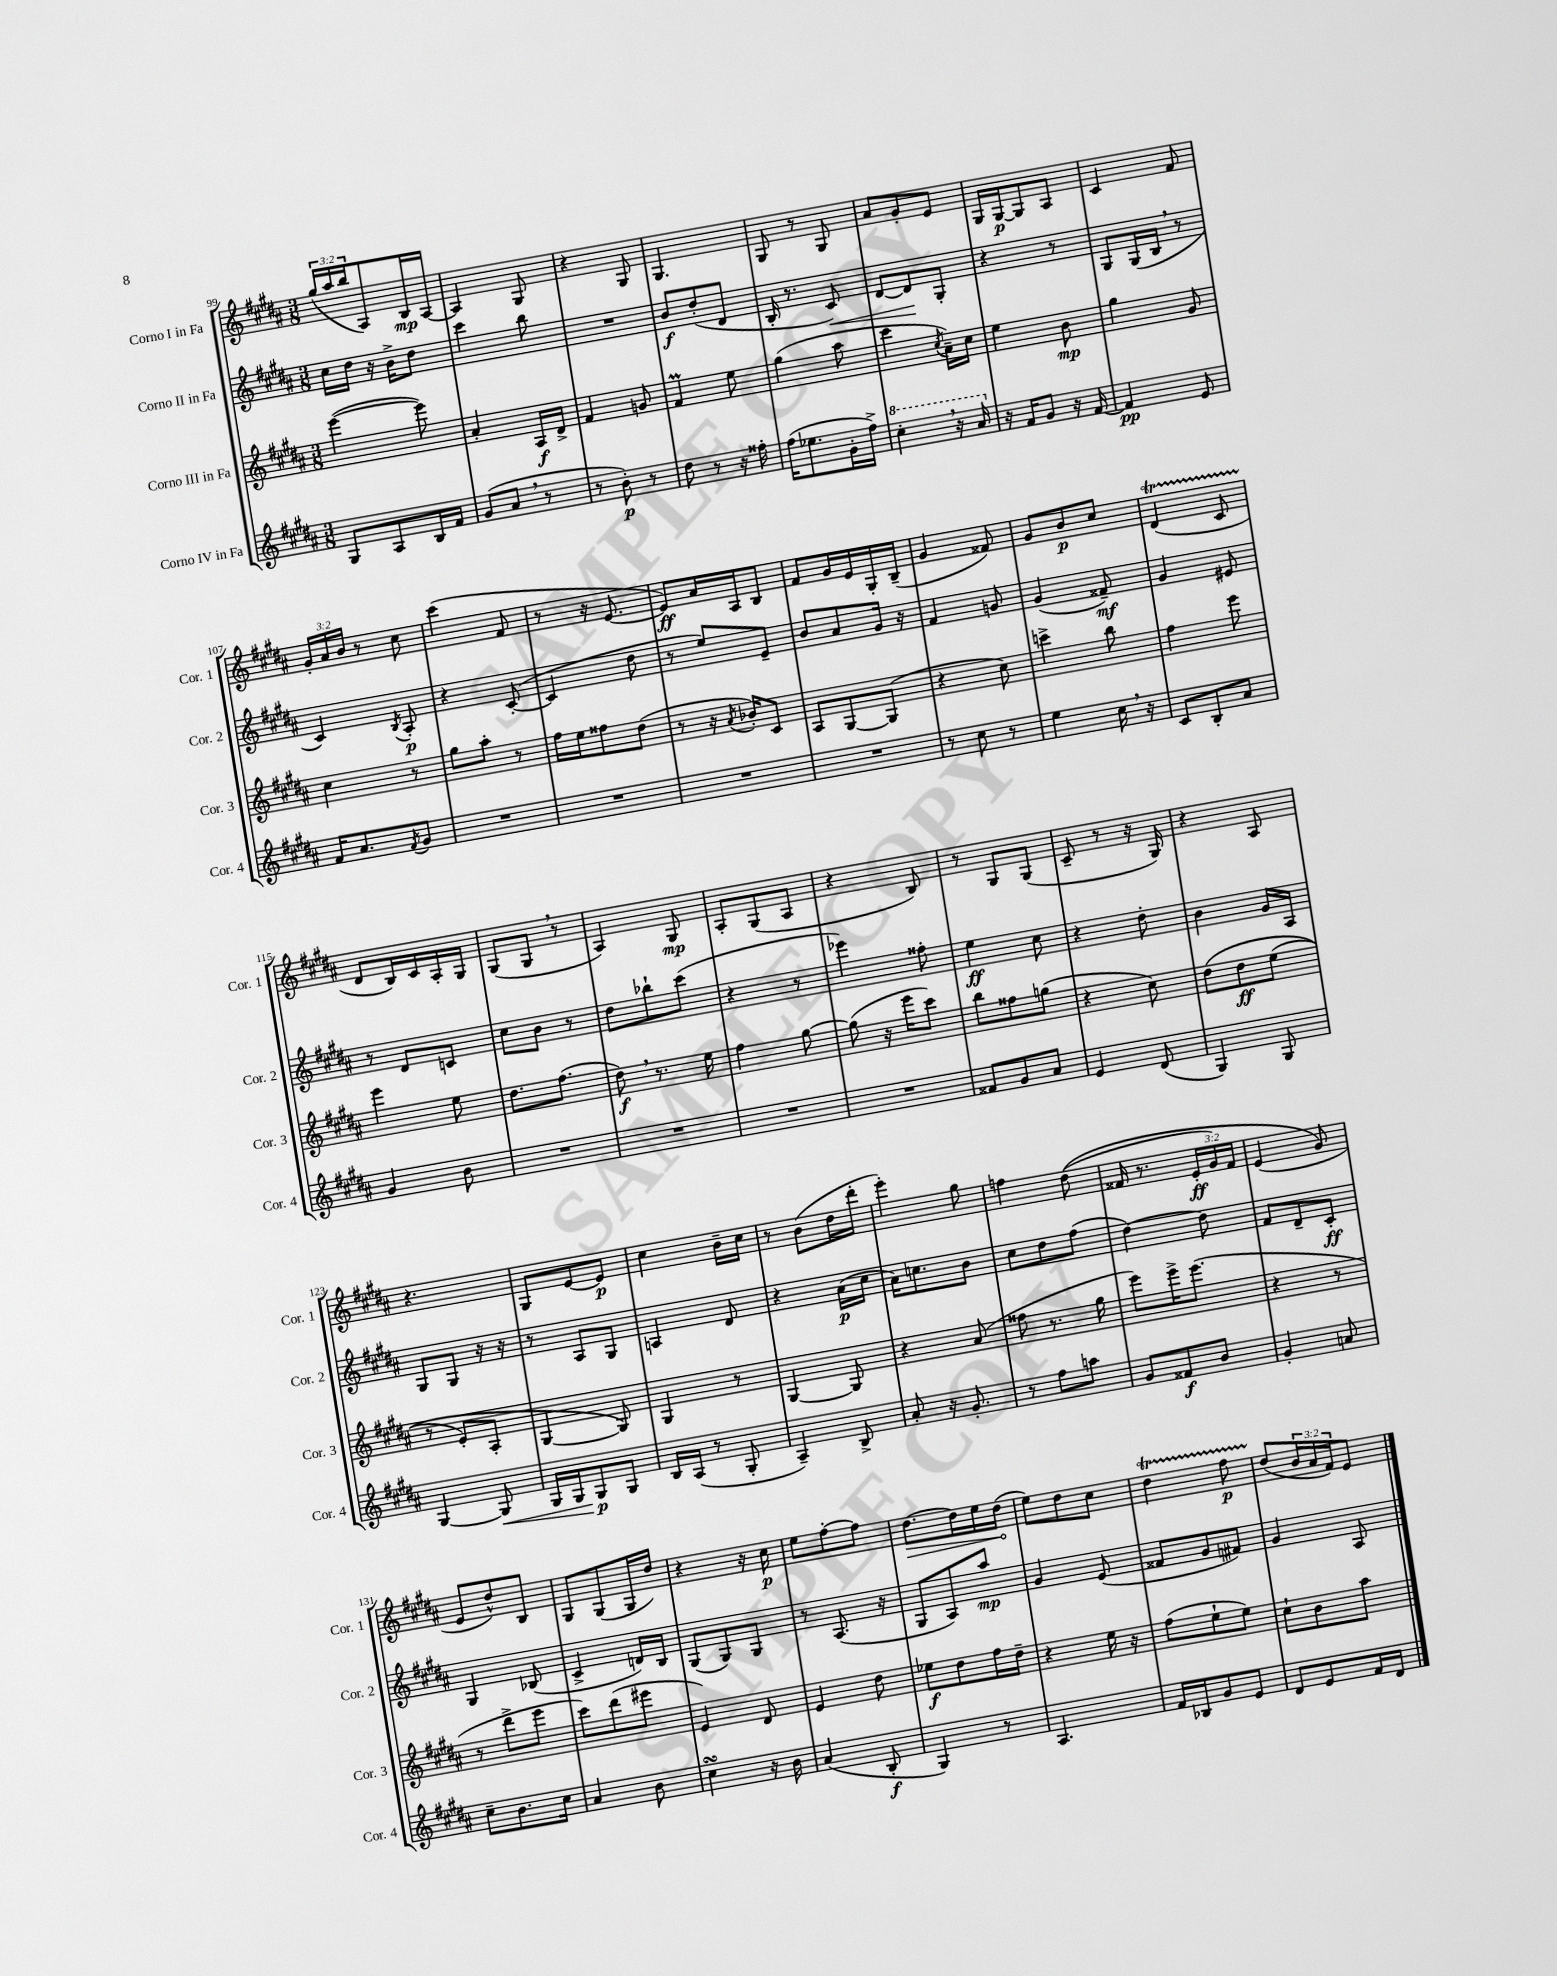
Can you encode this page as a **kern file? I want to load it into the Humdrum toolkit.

**kern	**kern	**kern	**kern
*staff4	*staff3	*staff2	*staff1
*clefG2	*clefG2	*clefG2	*clefG2
*k[f#c#g#d#a#]	*k[f#c#g#d#a#]	*k[f#c#g#d#a#]	*k[f#c#g#d#a#]
*M3/8	*M3/8	*M3/8	*M3/8
8G#	([4eee	16cc#	(24gg#
.	.	.	24aa#
.	.	16dd#	.
.	.	.	24bb
8A#	.	16r	8A#)
.	.	16b^	.
16B	8eee])	8dd#	16B
16f#	.	.	[16A#
=	=	=	=
(8g#	4a#'	4ccc#	4A#]
8a#	.	.	.
8r	16A#	8bb	8G#
.	16d#^	.	.
=	=	=	=
8r	4f#	4.r	4r
8b')	.	.	.
8r	8g	.	8G#
=	=	=	=
8dd#	4f#	8b	4.G#
8r	.	(8dd#'	.
16r	8ee	8d#	.
16ff##'	.	.	.
=	=	=	=
(16ff#	(4gg#	16B'	8G#
8.ee-	.	8.r	.
.	.	.	8r
16g#'	8aa#	8c#)	8G#
16ff#^)	.	.	.
=	=	=	=
4ccc#'	4ccc#	[8d#	8a#
.	.	8d#]	8g#'
.	8qcc#	.	.
16r	16a#~)	8G#'	8e
16aa#	16cc#	.	.
=	=	=	=
16r	4ee	4r	16G#
16f#	.	.	[16G#
8g#	.	.	8G#]
16r	8b	8r	8A#
[16f#	.	.	.
=	=	=	=
4f#]	4gg#	8G#	4c#
.	.	(16G#	.
.	.	16B	.
8e	8g#	8r	8f#
=	=	=	=
16f#	4cc#	4c#)	24g#'
.	.	.	24a#
8.a#	.	.	.
.	.	.	24b
.	.	.	8r
8qf#	.	8qB	.
8g#	8r	8A#'	8cc#
=	=	=	=
4.r	8gg#	4r	(4ccc#
.	8aa#'	.	.
.	8r	([8c#'	8f#
=	=	=	=
4.r	16ff#	4c#]	8r
.	16ee	.	.
.	8ff##	.	16r
.	.	.	[8.e
.	(8dd#	8dd#	.
=	=	=	=
4.r	8r	8r	8e])
.	16r	8ee)	16a#
.	8qa#	.	.
.	16b-')	.	16A#
.	8c#	8e~	8B
=	=	=	=
4.r	8A#	8b	8f#
.	[8G#	8a#	16g#
.	.	.	16e
.	(8G#]	16g#	16G#'
.	.	16r	(16B~
=	=	=	=
8r	4r	4f#	4g#
8cc#	.	.	.
8r	8cc#)	8g	8f##)
=	=	=	=
4ee	4ccc^	(4g#	8g#
.	.	.	8b
16cc#	8bb	8f##~)	8cc#
16r	.	.	.
=	=	=	=
8c#	4ff#	4g#	(4d#
8B'	.	.	.
8a#	8eee	8e#	8c#
=	=	=	=
4g#	4eee	8r	8d#
.	.	8d#	16B)
.	.	.	16c#
8b	8ee	8c	16A#'
.	.	.	16G#
=	=	=	=
4.r	8.dd#	8cc#	(8G#
.	.	8b	8G#
.	(8.ff#	.	.
.	.	8r	8r
=	=	=	=
4.r	8dd#)	8dd#	4A#)
.	8.r	8bb-`	.
.	.	(8ccc#	8G#
.	16ee	.	.
=	=	=	=
4.r	4ff#	4r	8A#'
.	.	.	(8G#
.	[8gg#	8r	8A#
=	=	=	=
4.r	(8gg#]	4eee-)	4r
.	16r	.	.
.	16eee	.	.
.	8ccc#)	8ff##'	8B)
=	=	=	=
8f##	8bb	4ee	8r
8g#	8ff##	.	8G#
8a#	(8gg	8cc#	(8G#
=	=	=	=
4e	4r	4r	8c#~
.	.	.	8r
(8d#	8cc#)	8dd#'	16r
.	.	.	16G#)
=	=	=	=
4G#)	&(8dd#	4b	4r
.	8dd#	.	.
8G#	(8ee	16g#	8A#
.	.	16A#	.
=	=	=	=
[4G#	8r	8G#	4.r
.	8e')	8G#	.
8G#]	8A#'	16r	.
.	.	16r	.
=	=	=	=
16G#	[4G#	8r	8G#
16G#	.	.	.
8G#	.	8A#	[8e
8G#	8G#]&)	8G#	8e]
=	=	=	=
16B	4G#	4A	4cc#
(16A#	.	.	.
8r	.	.	.
8G#'	8r	8d#	16b~
.	.	.	16cc#
=	=	=	=
4A#~)	[4G#	4r	8r
.	.	.	(8b
8B^	8G#]	(16a#	16dd#
.	.	16cc#	16ddd#'
=	=	=	=
8a#'	4r	16a#)	4eee')
.	.	8.cc	.
16r	.	.	.
8.g#'	.	.	.
.	(8a#	8b	8gg#
=	=	=	=
8r	8ff##	8cc#	4ff
8ff#	8.r	8dd#	.
8aa	.	(8ff#	&((8dd#
.	16gg#	.	.
=	=	=	=
8g#	8eee)	[4dd#)	16f##
.	.	.	8.r
8f##	16eee^	.	.
.	(8.eee	.	.
8b	.	8dd#]	24e'
.	.	.	24g#)
.	.	.	24f##
=	=	=	=
4g#'	4r	8f#	(4e
.	.	8d#~	.
8a	8r	8c#'	8g#&)
=	=	=	=
8cc#~	8r	4G#	8e
8.b	8ddd#^	.	8dd#^^)
.	8eee	(8B-	8B
16cc#	.	.	.
=	=	=	=
4a#	8ccc#)	4c#^	8G#
.	(8ddd#	.	(8G#
8b	8eee#	16d)	16G#
.	.	16B	16dd#)
=	=	=	=
4cc#	4e)	(8G#	4r
.	.	8G#)	.
16r	8d#	8G#	16r
16b	.	.	16cc#
=	=	=	=
(4a#	4e	8r	8ee
.	.	(8.A#	[8ff#'
8B'	8dd#	.	8ff#]
.	.	16r	.
=	=	=	=
4G#)	8ee-	8G#	[8.dd#
.	8dd#	8A#)	.
.	.	.	16dd#]
8r	16ff#	8aa#	16ee
.	16dd#~	.	(16dd#
=	=	=	=
4.A#	4r	4g#	8ee)
.	.	.	8dd#
.	16ee	(8e	8cc#
.	16r	.	.
=	=	=	=
16f#	(8ff#	8f##	4dd#
16B-	.	.	.
8g#	8ee`	8g#	.
8e	8ee)	8f#)	8ff#
=	=	=	=
8d#	8cc#`	4g#	(8dd#
8e	8b	.	24b
.	.	.	24a#
.	.	.	24f#)
16f#	8aa#	8A#	8e
16d#	.	.	.
==	==	==	==
*-	*-	*-	*-
